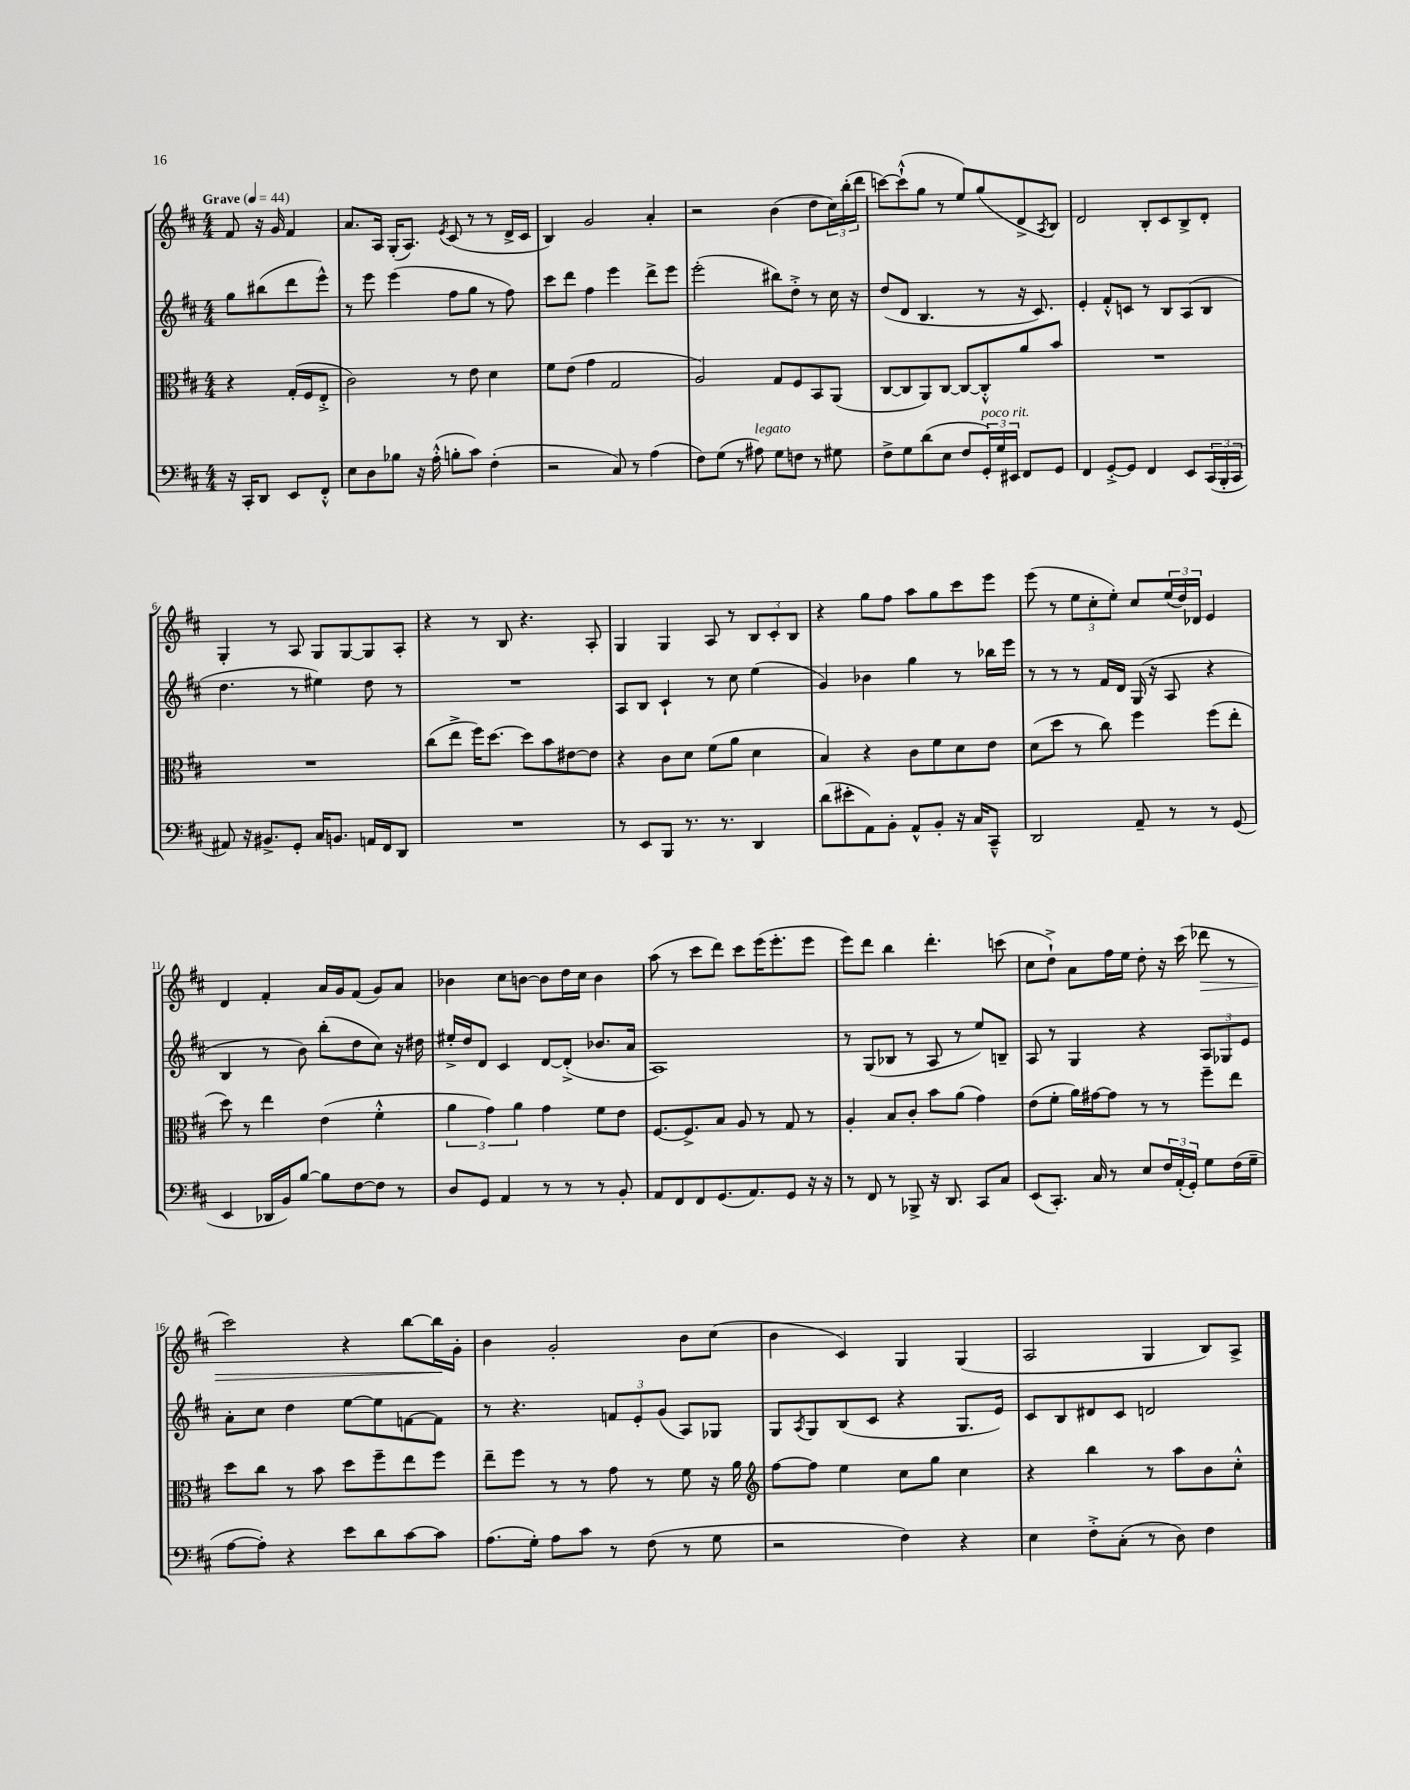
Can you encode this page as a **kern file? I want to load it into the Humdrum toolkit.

**kern	**kern	**kern	**kern
*staff4	*staff3	*staff2	*staff1
*clefF4	*clefC3	*clefG2	*clefG2
*k[f#c#]	*k[f#c#]	*k[f#c#]	*k[f#c#]
*M4/4	*M4/4	*M4/4	*M4/4
*MM44	*MM44	*MM44	*MM44
16r	4r	8gg	8f#
16CC#'	.	.	.
8DD	.	(8bb#	16r
.	.	.	16g
8EE	(16G'	8ddd	4f#
.	16F#	.	.
8FF#'^^	8E'^	8eee^^)	.
=	=	=	=
8E	2c#)	8r	8.a
8D	.	8eee	.
.	.	.	16A
8B-	.	(4eee	(16G'
.	.	.	8.A)
16r	.	.	.
(16A'^^	.	.	.
.	.	.	8qe
8B'	8r	8ff#	(8c#
8c#)	8e	8gg	8r
(4F#'	4d	8r	8r
.	.	8ff#)	16d^
.	.	.	16c#
=	=	=	=
2r	8f#	8ccc#	4B)
.	(8e	8ddd	.
.	4g	4ff#	2g
8C#)	2G	4eee	.
8r	.	.	.
(4A	.	8ddd^	4a'
.	.	8eee	.
=	=	=	=
8F#)	2A)	(2eee'	2r
(8G	.	.	.
8r	.	.	.
8A#)	.	.	.
8G	8G	8bb#)	(4b
8F	8F#	8dd'^	.
8r	8BB	8r	8dd
8G#	(8AA	16cc#	24cc#)
.	.	.	(24bb'
.	.	16r	.
.	.	.	24ddd
=	=	=	=
8F#^	[8C#	(8dd	[8ccc)
8G	8C#]	8d	(8ccc`^^]
(8d	8AA)	4.B	8gg
8E	[8C#	.	8r
8F#	8C#_	.	8ee)
24GG')	8C#'^^]	8r	(8gg
24G	.	.	.
24EE#	.	.	.
8FF#	8a	16r	8d^
.	.	8.c#)	.
.	.	.	8qA
8GG	8b	.	8B)
=	=	=	=
4FF#	1r	4e'	2d
[8GG'^	.	8f#'^^	.
8GG]	.	8c	.
4FF#	.	8r	8B'
.	.	8B	8c#
8EE	.	(8A	8B^
(24CC#	.	8B	8d'
24BBB'	.	.	.
24CC#	.	.	.
=	=	=	=
8AA#)	1r	4.dd	4G'
16r	.	.	.
8.BB#^	.	.	.
.	.	.	8r
8GG'	.	8r	8A
16C#	.	4ee#)	8G
8.BB	.	.	.
.	.	.	[8G
16AA	.	8dd	8G]
16FF#	.	.	.
8DD	.	8r	8A'
=	=	=	=
1r	(8cc#	1r	4r
.	8ee^	.	.
.	16ff#)	.	8r
.	[8.dd	.	.
.	.	.	8B
.	8dd]	.	4.r
.	8b	.	.
.	[8e#	.	.
.	8e#]	.	8A'
=	=	=	=
8r	4r	8A	4G
8EE	.	8B	.
8BBB	8c#	4c#`	4G
8.r	8d	.	.
.	(8f#	8r	8A
8.r	.	.	.
.	8a	8cc#	8r
4DD	4d	(4ee	12B
.	.	.	12c#'
.	.	.	12B
=	=	=	=
(8d	4B)	4g)	4r
8e#'	.	.	.
8AA)	4r	4b-	8gg
8BB'	.	.	8ff#
8AA^^	8c#	4gg	8aa
8BB'	8f#	.	8gg
16r	8d	8r	8ccc#
16C#	.	.	.
8CC#~^^	8e	16bb-	8eee
.	.	16eee	.
=	=	=	=
2DD	(8d	8r	(8eee
.	8dd	8r	8r
.	8r	8r	12ee
.	.	.	12cc#'
.	8cc#)	16f#	.
.	.	.	12ee')
.	.	16d	.
8AA~	4ff#	(16G	8cc#
.	.	16r	.
8r	.	8A	(24ee
.	.	.	24dd)
.	.	.	24d-
8r	(8ff#	4r	4e
(8GG	8ee'	.	.
=	=	=	=
4EE	8dd)	4B	4d
.	8r	.	.
16DD-	4ee	8r	4f#'
16BB)	.	.	.
[8B	.	8b)	.
8B]	(4e	(8bb'	16a
.	.	.	16g
[8F#	.	8dd	(8f#
8F#]	4f#'^^	8cc#)	8g)
8r	.	16r	8a
.	.	16dd#	.
=	=	=	=
8D	6a	16ee#'^	4b-
.	.	16dd	.
8GG	.	8d	.
.	6g)	.	.
4AA	.	4c#	8cc#
.	6a	.	.
.	.	.	[8b
8r	4g	[8d	8b]
8r	.	(8d'^]	16dd
.	.	.	16cc#
8r	8f#	8.b-	4b
8BB'	8e	.	.
.	.	16a	.
=	=	=	=
8AA	[8.F#	1A)	(8aa
8FF#	.	.	8r
.	8.F#^]	.	.
8FF#	.	.	8ccc#
(8.GG	8B	.	8ddd)
.	8A	.	8ccc#
8.AA)	.	.	.
.	8r	.	(16eee
.	.	.	8.eee'
8GG	8G	.	.
16r	8r	.	8eee
16r	.	.	.
=	=	=	=
8r	4A'	8r	8eee)
8FF#	.	(8G	8ddd
8r	8B	8B-	4bb
8BBB-^	8c#'	8r	.
16r	8b	8A	4.ddd'
8.DD	.	.	.
.	(8a	8r	.
8CC#	4g)	8ee)	.
8C#	.	8B~	(8ccc
=	=	=	=
(8EE	(8e	8A	8cc#
8.CC#')	8f#'	8r	8dd`^)
.	16a)	4G	8a
16C#	[16g#	.	.
8r	8g#]	.	16ff#
.	.	.	16ee
8E	8r	4r	8dd'
24F#	8r	.	16r
(24AA'	.	.	.
.	.	.	(16ccc#
24GG')	.	.	.
8G	8ff#~	12A	8ddd-
.	.	12G-	.
(16F#	8ee	.	8r
.	.	12e	.
16G~	.	.	.
=	=	=	=
[8A	8dd	8a'	2ccc#)
8A'])	8cc#	8cc#	.
4r	8r	4dd	.
.	8b	.	.
8e	8dd	[8ee	4r
8d	8ff#~	8ee]	.
[8c#	8ee	[8f	[8bb
8c#]	8ff#	8f]	16bb]
.	.	.	16g'
=	=	=	=
(8.A	8ee~	8r	4b
.	8ff#	4.r	.
16G')	.	.	.
8A	8r	.	2g'
8c#	8r	.	.
8r	8g	12f	.
.	.	12e'	.
(8F#	8r	.	.
.	.	(12g	.
8r	8f#	8A)	8b
8G	16r	8G-	(8cc#
.	16a	.	.
=	=	=	=
*	*clefG2	*	*
2r	[8ff#	8G	4b
.	.	8qA	.
.	8ff#]	8G	.
.	4ee	(8B	4c#)
.	.	8c#	.
4F#)	8cc#	4r	4G
.	8gg	.	.
4r	4cc#	8.G	(4G
.	.	16e)	.
=	=	=	=
4E	4r	8c#	2A
.	.	8B	.
8F#'^	4bb	8d#	.
(8C#'	.	8c#	.
8r	8r	2d	4G
8D)	8aa	.	.
4F#	8b	.	8B)
.	8cc#'^^	.	8A^
==	==	==	==
*-	*-	*-	*-
